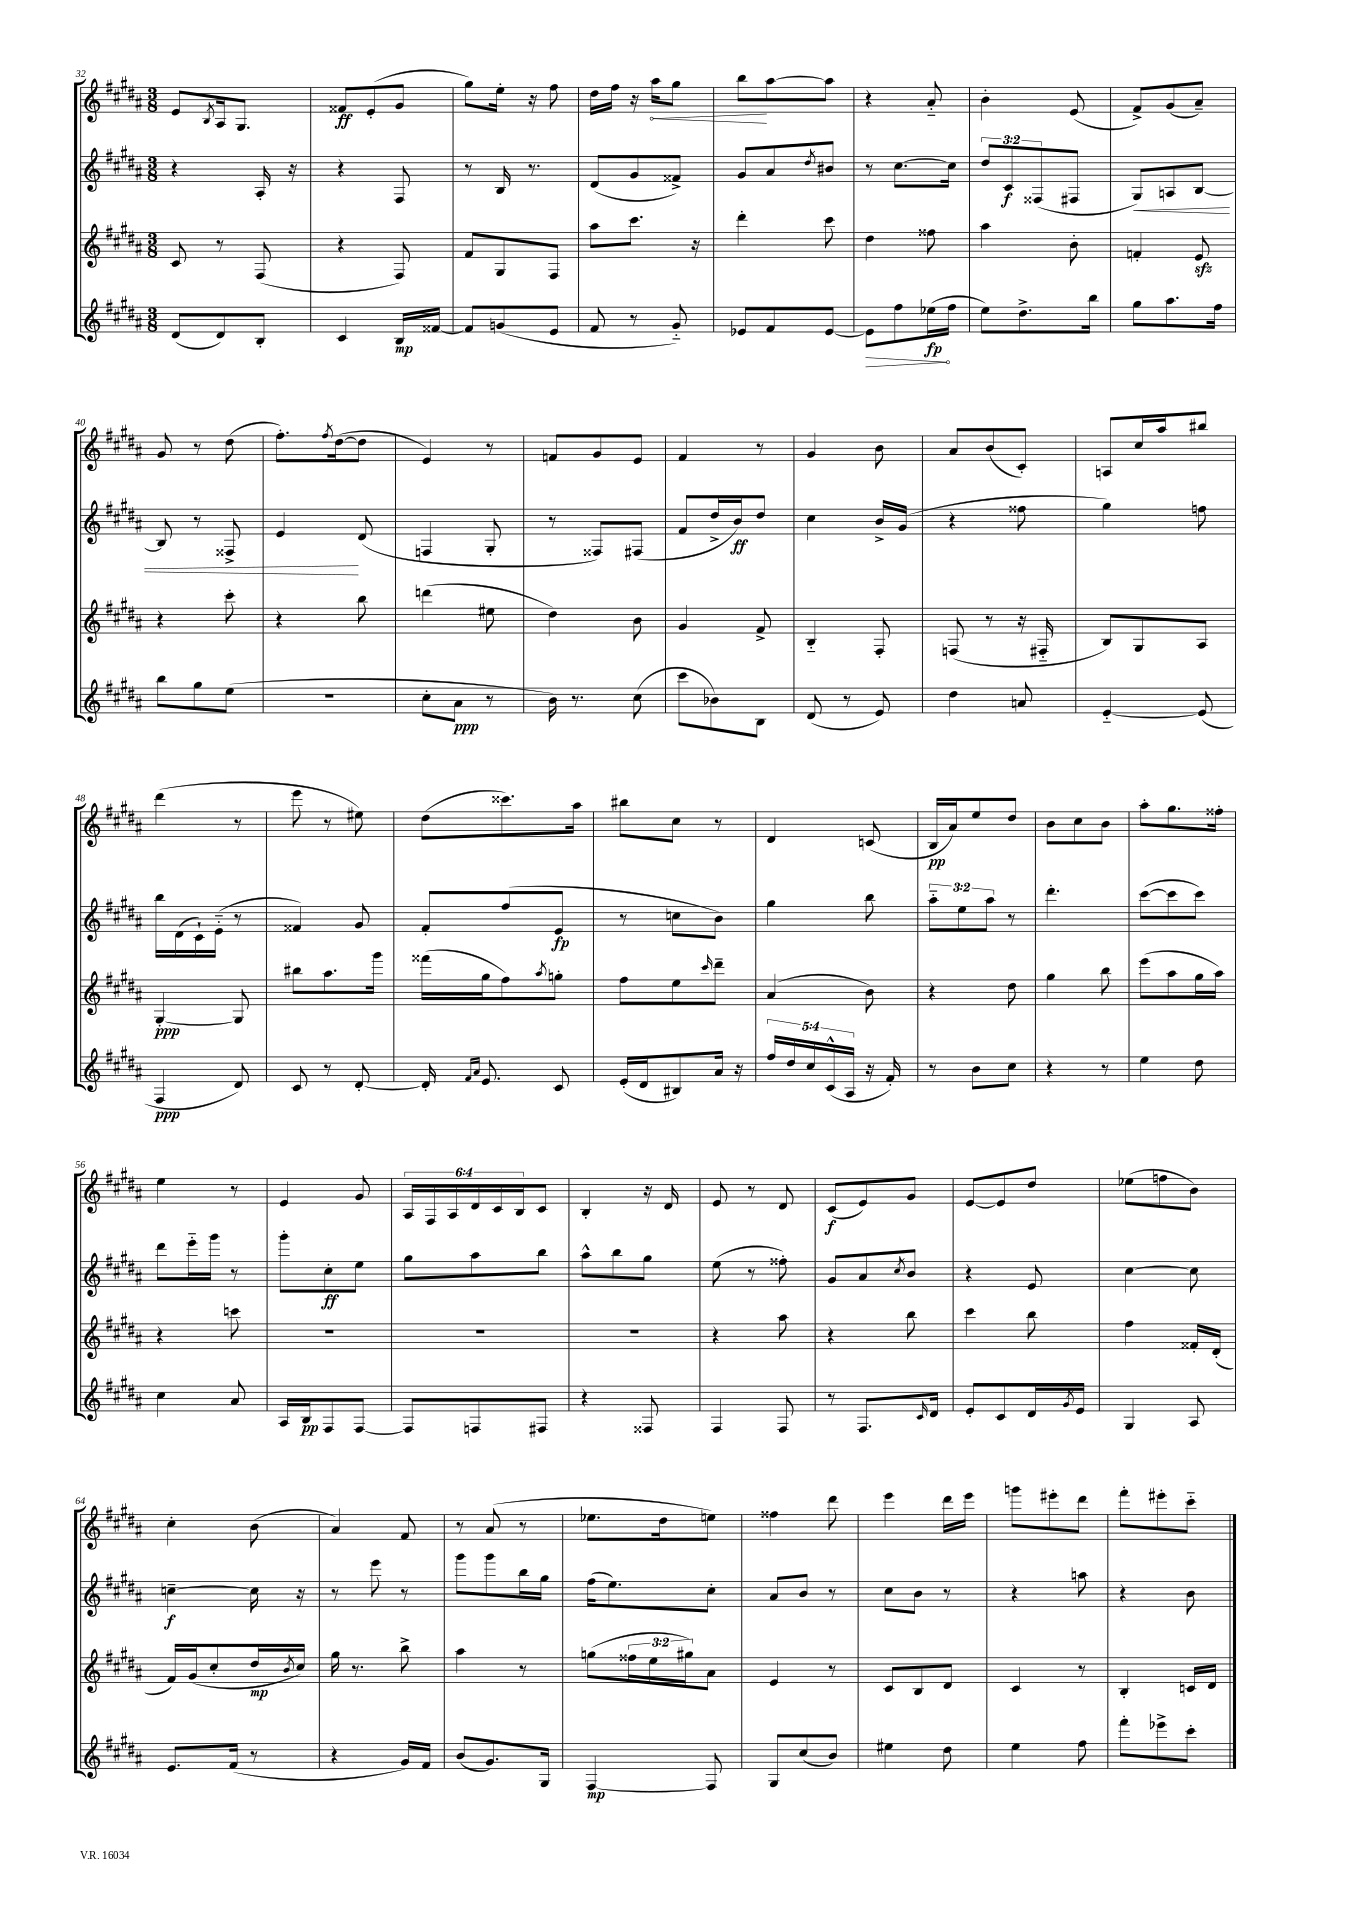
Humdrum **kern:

**kern	**dynam	**kern	**dynam	**kern	**dynam	**kern	**dynam
*part4	*part4	*part3	*part3	*part2	*part2	*part1	*part1
*staff4	*staff4	*staff3	*staff3	*staff2	*staff2	*staff1	*staff1
*clefG2	*	*clefG2	*	*clefG2	*	*clefG2	*
*k[f#c#g#d#a#]	*	*k[f#c#g#d#a#]	*	*k[f#c#g#d#a#]	*	*k[f#c#g#d#a#]	*
*M3/8	*	*M3/8	*	*M3/8	*	*M3/8	*
=32	=32	=32	=32	=32	=32	=32	=32
(8d#/L	.	8c#/	.	4r	.	8e/L	.
.	.	.	.	.	.	8qB/	.
8d#/)	.	8r	.	.	.	16A#/k	.
.	.	.	.	.	.	8.G#/J	.
8B'/J	.	(8F#/	.	16A#'/	.	.	.
.	.	.	.	16r	.	.	.
=33	=33	=33	=33	=33	=33	=33	=33
4c#/	.	4r	.	4r	.	8f##X/L	ff
.	.	.	.	.	.	(8e'/	.
16B/LL	mp	8F#/)	.	8F#/	.	8g#/J	.
[16f##X/JJ	.	.	.	.	.	.	.
=34	=34	=34	=34	=34	=34	=34	=34
8f##/L]	.	8f#/L	.	8r	.	8gg#\L)	.
(8gn/	.	8G#/	.	16B/	.	16ee'\Jk	.
.	.	.	.	8.r	.	16r	.
8e/J	.	8F#/J	.	.	.	8ff#\	.
=35	=35	=35	=35	=35	=35	=35	=35
8f#/	.	8aa#\L	.	(8d#/L	.	16dd#\LL	.
.	.	.	.	.	.	16ff#\JJ	.
8r	.	8.ccc#\J	.	8g#/	.	16r	.
!	!	!	!	!	!	!	!LO:HP:b
.	.	.	.	.	.	16aa#\KL	<
8g#/)	.	.	.	8f##X^/J)	.	8gg#\J	.
.	.	16r	.	.	.	.	.
=36	=36	=36	=36	=36	=36	=36	=36
8e-X/L	.	4ddd#'\	.	8g#/L	.	8bb\L	.
8f#/	.	.	.	8a#/	.	[8aa#\	[
.	.	.	.	8qdd#/	.	.	.
[8e-/J	.	8ccc#\	.	8b#X/J	.	8aa#\J]	.
=37	=37	=37	=37	=37	=37	=37	=37
!	!LO:HP:b	!	!	!	!	!	!
8e-\L]	>	4dd#\	.	8r	.	4r	.
8ff#\	.	.	.	[8.cc#\L	.	.	.
(16ee-X\L	fp	8ff##X\	.	.	.	8a#/	.
16ff#\JJ	]	.	.	16cc#\Jk]	.	.	.
=38	=38	=38	=38	=38	=38	=38	=38
8ee\L)	.	4aa#\	.	12dd#/L	.	4b'\	.
.	.	.	.	12c#/	f	.	.
8.dd#^\	.	.	.	.	.	.	.
.	.	.	.	(12F##X/	.	.	.
.	.	8b'\	.	8F#X/J	.	(8e/	.
16bb\Jk	.	.	.	.	.	.	.
=39	=39	=39	=39	=39	=39	=39	=39
!	!	!	!	!	!LO:HP:b	!	!
8gg#\L	.	4fn'/	.	8G#/L)	<	8f#^/L)	.
8.aa#\	.	.	.	8An/	.	(8g#/	.
.	.	8ezz/	.	[8B/J	.	8a#~/J)	.
16ff#\Jk	.	.	.	.	.	.	.
!!LO:LB:g=z
=40	=40	=40	=40	=40	=40	=40	=40
8bb\L	.	4r	.	8B/]	.	8g#/	.
8gg#\	.	.	.	8r	.	8r	.
(8ee\J	.	8ccc#'\	.	8F##X^/	.	(8dd#\	.
=41	=41	=41	=41	=41	=41	=41	=41
4.r	.	4r	.	4e/	.	8.ff#'\L)	.
.	.	.	.	.	.	8qff#/	.
.	.	.	.	.	.	([16dd#\k	.
.	.	8bb\	.	(8d#/	[	8dd#\J]	.
=42	=42	=42	=42	=42	=42	=42	=42
8cc#'\L	.	(4dddn\	.	4Fn/	.	4e/)	.
8a#\J	ppp	.	.	.	.	.	.
8r	.	8ee#X\	.	8G#'/	.	8r	.
=43	=43	=43	=43	=43	=43	=43	=43
16b\)	.	4dd#\)	.	8r	.	8fn/L	.
8.r	.	.	.	.	.	.	.
.	.	.	.	8F##X/L)	.	8g#/	.
(8cc#\	.	8b\	.	(8F#X/J	.	8e/J	.
=44	=44	=44	=44	=44	=44	=44	=44
8ccc#\L	.	4g#/	.	8f#/L	.	4f#/	.
8b-X\)	.	.	.	16dd#^/L	.	.	.
.	.	.	.	16b/J)	ff	.	.
8B\J	.	8f#^/	.	8dd#/J	.	8r	.
=45	=45	=45	=45	=45	=45	=45	=45
(8d#/	.	4B/	.	4cc#\	.	4g#/	.
8r	.	.	.	.	.	.	.
8e/)	.	8F#'/	.	16b^/LL	.	8b\	.
.	.	.	.	(16g#/JJ	.	.	.
=46	=46	=46	=46	=46	=46	=46	=46
4dd#\	.	(8Fn/	.	4r	.	8a#/L	.
.	.	8r	.	.	.	(8b/	.
8an/	.	16r	.	8ff##X\	.	8c#'/J)	.
.	.	16F#X/	.	.	.	.	.
=47	=47	=47	=47	=47	=47	=47	=47
[4e/	.	8B/L)	.	4gg#\)	.	8An/L	.
.	.	8G#/	.	.	.	16cc#/L	.
.	.	.	.	.	.	16aa#/J	.
(8e/]	.	8A#/J	.	8ffn\	.	8bb#X/J	.
!!LO:LB:g=z
=48	=48	=48	=48	=48	=48	=48	=48
4F#/	ppp	[4G#'/	ppp	16bb\LL	.	(4ddd#\	.
.	.	.	.	(16d#\	.	.	.
.	.	.	.	16c#`\)	.	.	.
.	.	.	.	(16e\JJ	.	.	.
8d#/)	.	8G#/]	.	8r	.	8r	.
=49	=49	=49	=49	=49	=49	=49	=49
8c#/	.	8bb#X\L	.	4f##X/)	.	8eee\	.
8r	.	8.aa#\	.	.	.	8r	.
[8d#'/	.	.	.	8g#/	.	8ee#X\)	.
.	.	16ggg#\Jk	.	.	.	.	.
=50	=50	=50	=50	=50	=50	=50	=50
16d#'/]	.	(16fff##X\LL	.	8f#'/L	.	(8dd#\L	.
16qqf#/LL	.	.	.	.	.	.	.
16qqa#/JJ	.	.	.	.	.	.	.
8.e/	.	16gg#\J	.	.	.	.	.
.	.	8ff#\)	.	(8ff#/	.	8.ccc##X\)	.
.	.	8qaa#/	.	.	.	.	.
8c#/	.	8ggn'\J	.	8e/J	fp	.	.
.	.	.	.	.	.	16aa#\Jk	.
=51	=51	=51	=51	=51	=51	=51	=51
(16e'/LL	.	8ff#\L	.	8r	.	8bb#X\L	.
16d#/J	.	.	.	.	.	.	.
8B#X/)	.	8ee\	.	8ccn\L	.	8cc#\J	.
.	.	16qqccc#/	.	.	.	.	.
16a#/Jk	.	8ddd#~\J	.	8b\J)	.	8r	.
16r	.	.	.	.	.	.	.
=52	=52	=52	=52	=52	=52	=52	=52
20ff#/LL	.	(4a#/	.	4gg#\	.	4d#/	.
20dd#/	.	.	.	.	.	.	.
20cc#/	.	.	.	.	.	.	.
(20c#^^/	.	.	.	.	.	.	.
20A#/JJ	.	.	.	.	.	.	.
16r	.	8b\)	.	8bb\	.	(8cn/	.
16f#'/)	.	.	.	.	.	.	.
=53	=53	=53	=53	=53	=53	=53	=53
8r	.	4r	.	12aa#\L	.	16B/LL	pp
.	.	.	.	.	.	16a#/J)	.
.	.	.	.	12ee\	.	.	.
8b\L	.	.	.	.	.	8ee/	.
.	.	.	.	12aa#\J	.	.	.
8cc#\J	.	8dd#\	.	8r	.	8dd#/J	.
=54	=54	=54	=54	=54	=54	=54	=54
4r	.	4gg#\	.	4.ddd#'\	.	8b\L	.
.	.	.	.	.	.	8cc#\	.
8r	.	8bb\	.	.	.	8b\J	.
=55	=55	=55	=55	=55	=55	=55	=55
4ee\	.	(8eee\L	.	([8ccc#\L	.	8aa#'\L	.
.	.	8aa#\	.	8ccc#\]	.	8.gg#\	.
8dd#\	.	16gg#\L	.	8ccc#\J)	.	.	.
.	.	16aa#\JJ)	.	.	.	16ff##X'\Jk	.
!!LO:LB:g=z
=56	=56	=56	=56	=56	=56	=56	=56
4cc#\	.	4r	.	8ddd#\L	.	4ee\	.
.	.	.	.	16eee\L	.	.	.
.	.	.	.	16ggg#\JJ	.	.	.
8a#/	.	8cccn\	.	8r	.	8r	.
=57	=57	=57	=57	=57	=57	=57	=57
16A#/LL	.	4.r	.	8ggg#'\L	.	4e/	.
16B/J	pp	.	.	.	.	.	.
8F#/	.	.	.	8cc#'\	ff	.	.
[8F#/J	.	.	.	8ee\J	.	8g#/	.
=58	=58	=58	=58	=58	=58	=58	=58
8F#/L]	.	4.r	.	8gg#\L	.	24A#/LL	.
.	.	.	.	.	.	24F#/	.
.	.	.	.	.	.	24A#/	.
8Fn/	.	.	.	8aa#\	.	24d#/	.
.	.	.	.	.	.	24c#/	.
.	.	.	.	.	.	24B/J	.
8F#X/J	.	.	.	8bb\J	.	8c#/J	.
=59	=59	=59	=59	=59	=59	=59	=59
4r	.	4.r	.	8aa#^^\L	.	4B'/	.
.	.	.	.	8bb\	.	.	.
8F##X/	.	.	.	8gg#\J	.	16r	.
.	.	.	.	.	.	16d#/	.
=60	=60	=60	=60	=60	=60	=60	=60
4F#/	.	4r	.	(8ee\	.	8e/	.
.	.	.	.	8r	.	8r	.
8F#/	.	8aa#\	.	8ff##X'\)	.	8d#/	.
=61	=61	=61	=61	=61	=61	=61	=61
8r	.	4r	.	8g#/L	.	(8c#/L	f
8.F#/L	.	.	.	8a#/	.	8e/)	.
.	.	.	.	8qcc#/	.	.	.
.	.	8bb\	.	8b/J	.	8g#/J	.
16qqc#/	.	.	.	.	.	.	.
16d#/Jk	.	.	.	.	.	.	.
=62	=62	=62	=62	=62	=62	=62	=62
8e'/L	.	4ccc#\	.	4r	.	[8e/L	.
8c#/	.	.	.	.	.	8e/]	.
16d#/L	.	8bb\	.	8e/	.	8dd#/J	.
8qg#/	.	.	.	.	.	.	.
16e/JJ	.	.	.	.	.	.	.
=63	=63	=63	=63	=63	=63	=63	=63
4G#/	.	4ff#\	.	[4cc#\	.	(8ee-X\L	.
.	.	.	.	.	.	8ffn\	.
8A#/	.	16f##X'/LL	.	8cc#\]	.	8b\J)	.
.	.	(16d#'/JJ	.	.	.	.	.
!!LO:LB:g=z
=64	=64	=64	=64	=64	=64	=64	=64
8.e/L	.	16f#/LL)	.	[4ccn~\	f	4cc#'\	.
.	.	(16g#/J	.	.	.	.	.
.	.	8cc#'/	.	.	.	.	.
(16f#/Jk	.	.	.	.	.	.	.
8r	.	16dd#/L	mp	16cc\]	.	(8b\	.
.	.	8qb/	.	.	.	.	.
.	.	16cc#/JJ)	.	16r	.	.	.
=65	=65	=65	=65	=65	=65	=65	=65
4r	.	16gg#\	.	8r	.	4a#/)	.
.	.	8.r	.	.	.	.	.
.	.	.	.	8eee\	.	.	.
16g#/LL)	.	8bb^\	.	8r	.	8f#/	.
16f#/JJ	.	.	.	.	.	.	.
=66	=66	=66	=66	=66	=66	=66	=66
(8b/L	.	4aa#\	.	8ggg#\L	.	8r	.
8.g#/)	.	.	.	8ggg#\	.	(8a#/	.
.	.	8r	.	16bb\L	.	8r	.
16G#/Jk	.	.	.	16gg#\JJ	.	.	.
=67	=67	=67	=67	=67	=67	=67	=67
[4F#/	mp	(8ggn\L	.	(16ff#\KL	.	8.ee-X\L	.
.	.	.	.	8.ee\)	.	.	.
.	.	24ff##X\L	.	.	.	.	.
.	.	24ee\	.	.	.	.	.
.	.	.	.	.	.	16dd#\k	.
.	.	24gg#X\J)	.	.	.	.	.
8F#/]	.	8a#\J	.	8cc#'\J	.	8een\J)	.
=68	=68	=68	=68	=68	=68	=68	=68
8G#/L	.	4e/	.	8a#/L	.	4ff##X\	.
(8cc#/	.	.	.	8b/J	.	.	.
8b/J)	.	8r	.	8r	.	8ddd#\	.
=69	=69	=69	=69	=69	=69	=69	=69
4ee#X\	.	8c#/L	.	8cc#\L	.	4eee\	.
.	.	8B/	.	8b\J	.	.	.
8dd#\	.	8d#/J	.	8r	.	16ddd#\LL	.
.	.	.	.	.	.	16eee\JJ	.
=70	=70	=70	=70	=70	=70	=70	=70
4ee\	.	4c#/	.	4r	.	8gggn\L	.
.	.	.	.	.	.	8eee#X'\	.
8ff#\	.	8r	.	8aan\	.	8ddd#\J	.
=71	=71	=71	=71	=71	=71	=71	=71
8fff#'\L	.	4B'/	.	4r	.	8fff#'\L	.
8eee-X^\	.	.	.	.	.	8eee#X'\	.
8ccc#'\J	.	16cn/LL	.	8b\	.	8ccc#\J	.
.	.	16d#/JJ	.	.	.	.	.
==	==	==	==	==	==	==	==
*-	*-	*-	*-	*-	*-	*-	*-
